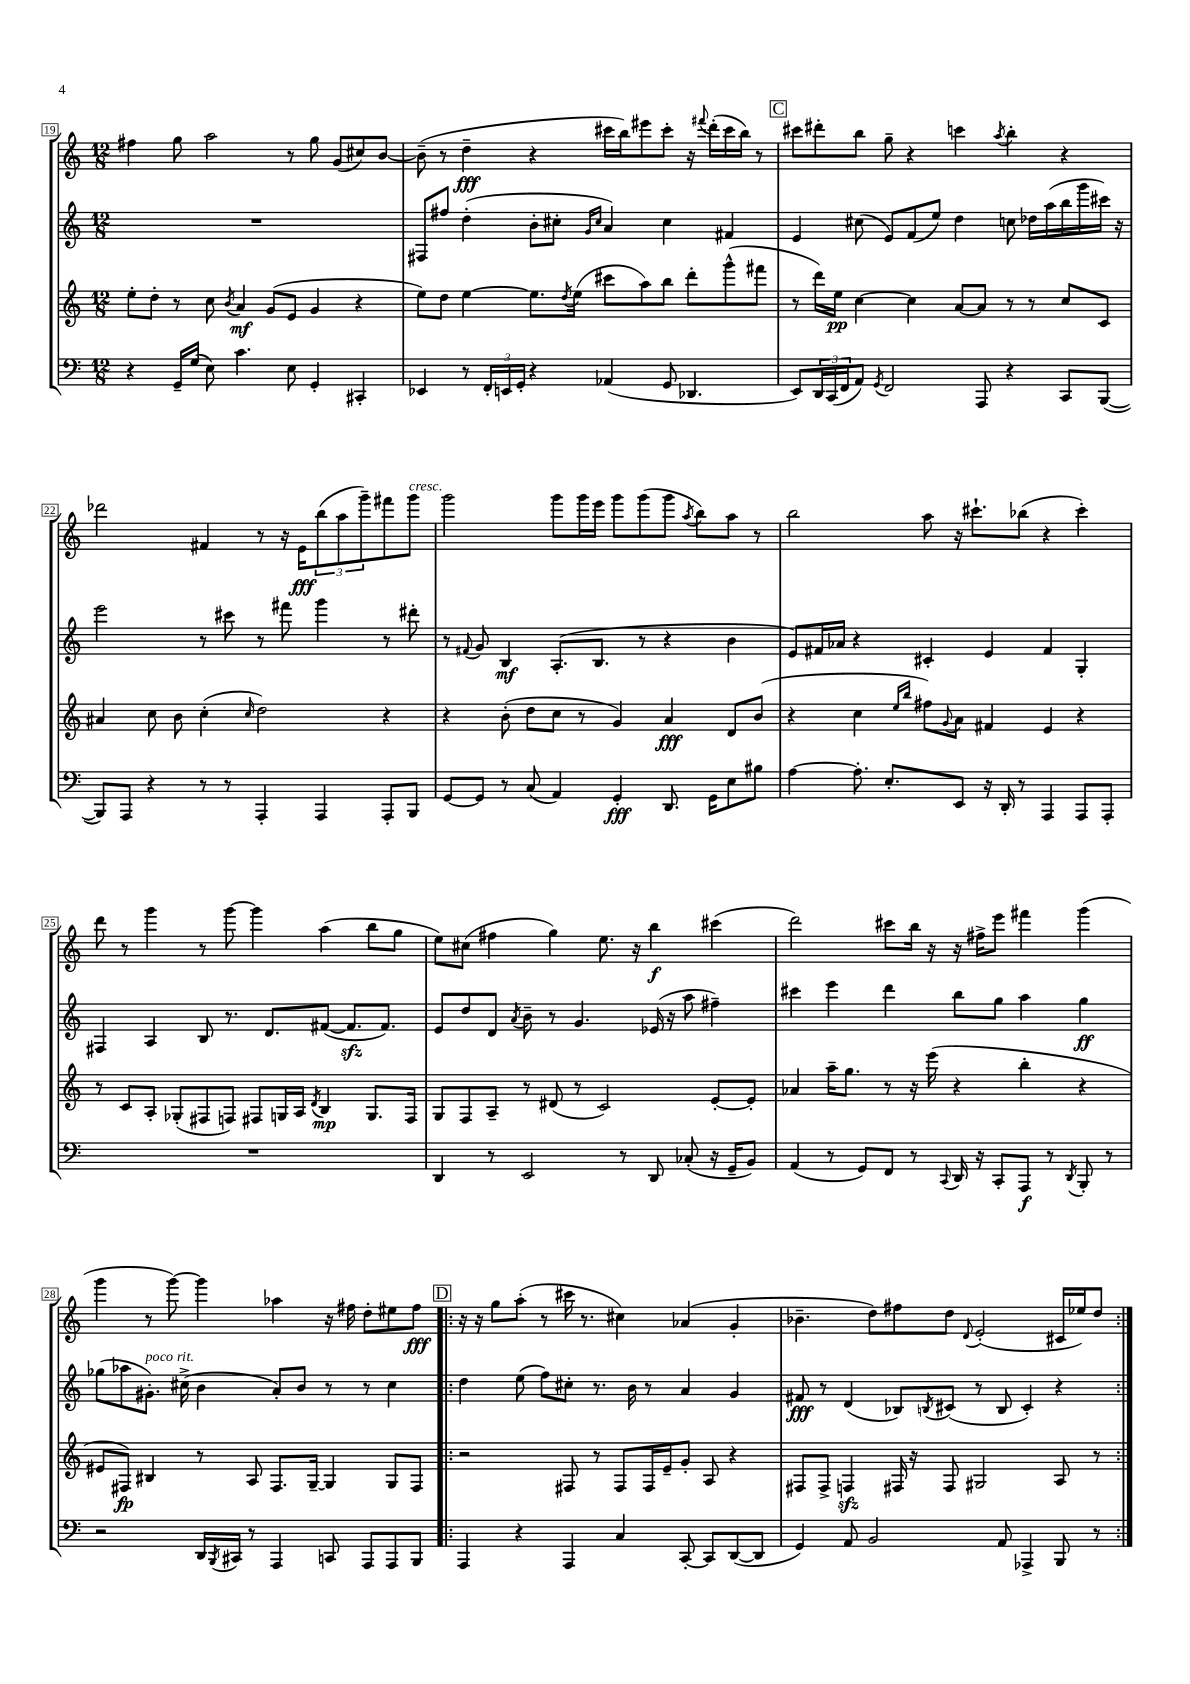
<<
\new StaffGroup <<
\new Staff = "s0" {
    \clef treble \key c \major \numericTimeSignature \time 12/8
    fis''4 g''8 a''2 r8 g''8 g'8( cis''8) b'8~ |
    b'8--( r8 d''4--\fff r4 cis'''16 b''16) eis'''8 cis'''8-. r16 \appoggiatura { fis'''8 } d'''16-.( cis'''16 b''16) r8 |
    \mark \markup { \box "C" } cis'''8 dis'''8-. b''8 g''8-- r4 c'''4 \acciaccatura { a''8 } b''4-. r4 |
    des'''2 fis'4 r8 r16 e'16\fff \tuplet 3/2 { b''8( a''8 g'''8--) } fis'''8 g'''8^\markup { \italic "cresc." } |
    g'''2 g'''8 g'''16 e'''16 g'''8 g'''8( g'''8 \acciaccatura { a''8 } b''8) a''8 r8 |
    b''2 a''8 r16 cis'''8.-! bes''8( r4 cis'''4-.) |
    d'''8 r8 g'''4 r8 g'''8~ g'''4 a''4( b''8 g''8 |
    e''8) cis''8( fis''4 g''4) e''8. r16 b''4\f cis'''4( |
    d'''2) cis'''8 b''16 r16 r16 fis''16-> e'''8 fis'''4 g'''4( |
    g'''4 r8 g'''8~) g'''4 aes''4 r16 fis''16 d''8-. eis''8 fis''8\fff |
    \repeat volta 2 { \mark \markup { \box "D" } r16 r16 g''8 a''8-.( r8 cis'''16 r8. cis''4) aes'4( g'4-. |
    bes'4.-- d''8) fis''8 d''8 \appoggiatura { d'8 } e'2-.( cis'16 ees''16) d''8 | }
}
\new Staff = "s1" {
    \clef treble \key c \major \numericTimeSignature \time 12/8
    R1. |
    fis8 fis''8 d''4-.( b'8-. cis''8-. \grace { g'16 cis''16 } a'4) cis''4 fis'4 |
    \mark \markup { \box "C" } e'4 cis''8( e'8) f'8( e''8) d''4 c''8 des''16 a''16( b''16 g'''16 cis'''16) r16 |
    e'''2 r8 cis'''8 r8 fis'''8 g'''4 r8 dis'''8-. |
    r8 \appoggiatura { fis'8 } g'8 b4\mf a8.-.( b8. r8 r4 b'4 |
    e'8) fis'16 aes'16 r4 cis'4-. e'4 fis'4 g4-. |
    fis4 a4 b8 r8. d'8. fis'8~( fis'8.\sfz fis'8.) |
    e'8 d''8 d'8 \acciaccatura { a'8 } b'8-- r8 g'4. ees'16( r16 a''8 fis''4--) |
    cis'''4 e'''4 d'''4 b''8 g''8 a''4 g''4\ff |
    ges''8( aes''8 gis'8.-.^\markup { \italic "poco rit." }) cis''16->( b'4 a'8-.) b'8 r8 r8 cis''4 |
    \repeat volta 2 { \mark \markup { \box "D" } d''4 e''8( f''8) cis''8-. r8. b'16 r8 a'4 g'4 |
    fis'8\fff r8 d'4( bes8) \acciaccatura { b8 } cis'8( r8 b8 cis'4-.) r4 | }
}
\new Staff = "s2" {
    \clef treble \key c \major \numericTimeSignature \time 12/8
    e''8-. d''8-. r8 c''8 \acciaccatura { b'8 } a'4\mf g'8( e'8 g'4 r4 |
    e''8) d''8 e''4~ e''8. \acciaccatura { d''8 } e''16( cis'''8 a''8) b''8 d'''8-. g'''8-^( fis'''8 |
    \mark \markup { \box "C" } r8 d'''16) e''16\pp c''4~ c''4 a'8~ a'8 r8 r8 c''8 c'8 |
    ais'4 c''8 b'8 c''4-.( \grace { c''16 } d''2) r4 |
    r4 b'8-.( d''8 c''8 r8 g'4) a'4\fff d'8 b'8( |
    r4 c''4 \grace { e''16 b''16 } fis''8) \appoggiatura { g'8 } a'8 fis'4 e'4 r4 |
    r8 c'8 a8-. ges8-.( fis8 f8) fis8 g16 a16 \acciaccatura { d'8 } b4\mp g8. fis16 |
    g8 f8 a8-- r8 dis'8( r8 c'2) e'8~-. e'8-. |
    aes'4 a''16-- g''8. r8 r16 e'''16( r4 b''4-. r4 |
    eis'8 fis8\fp) bis4 r8 a8 fis8. g16~-- g4 g8 fis8 |
    \repeat volta 2 { \mark \markup { \box "D" } r2 fis8 r8 fis8 fis16 e'16-- g'8-. a8 r4 |
    fis8 fis8-> f4\sfz fis16 r16 fis8 gis2 a8 r8 | }
}
\new Staff = "s3" {
    \clef bass \key c \major \numericTimeSignature \time 12/8
    r4 g,16-- g16( e8) c'4. e8 g,4-. cis,4-. |
    ees,4 r8 \tuplet 3/2 { f,16-. e,16 g,16-. } r4 aes,4( g,8 des,4. |
    \mark \markup { \box "C" } e,8) \tuplet 3/2 { d,16 c,16( f,16 } a,8) \acciaccatura { g,8 } f,2 a,,8 r4 c,8 b,,8~( |
    b,,8) a,,8 r4 r8 r8 a,,4-. a,,4 a,,8-. b,,8 |
    g,8~ g,8 r8 c8( a,4) g,4-.\fff d,8. g,16 e8 bis8 |
    a4~ a8.-. e8.-. e,8 r16 d,16-. r8 a,,4 a,,8 a,,8-. |
    R1. |
    d,4 r8 e,2 r8 d,8 ces8-.( r16 g,16-- b,8) |
    a,4( r8 g,8) f,8 r8 \appoggiatura { c,8 } d,16 r16 c,8-. a,,8\f r8 \acciaccatura { d,8 } b,,8-. r8 |
    r2 d,16 \acciaccatura { b,,8 } cis,16 r8 a,,4 c,8 a,,8 a,,8 b,,8 |
    \repeat volta 2 { \mark \markup { \box "D" } a,,4 r4 a,,4 c4 c,8~-. c,8 d,8~( d,8 |
    g,4) a,8 b,2 a,8 aes,,4-> b,,8 r8 | }
}
>>
>>
\layout { \context { \Score currentBarNumber = #19 \override BarNumber.stencil = #(make-stencil-boxer 0.1 0.3 ly:text-interface::print) } }
